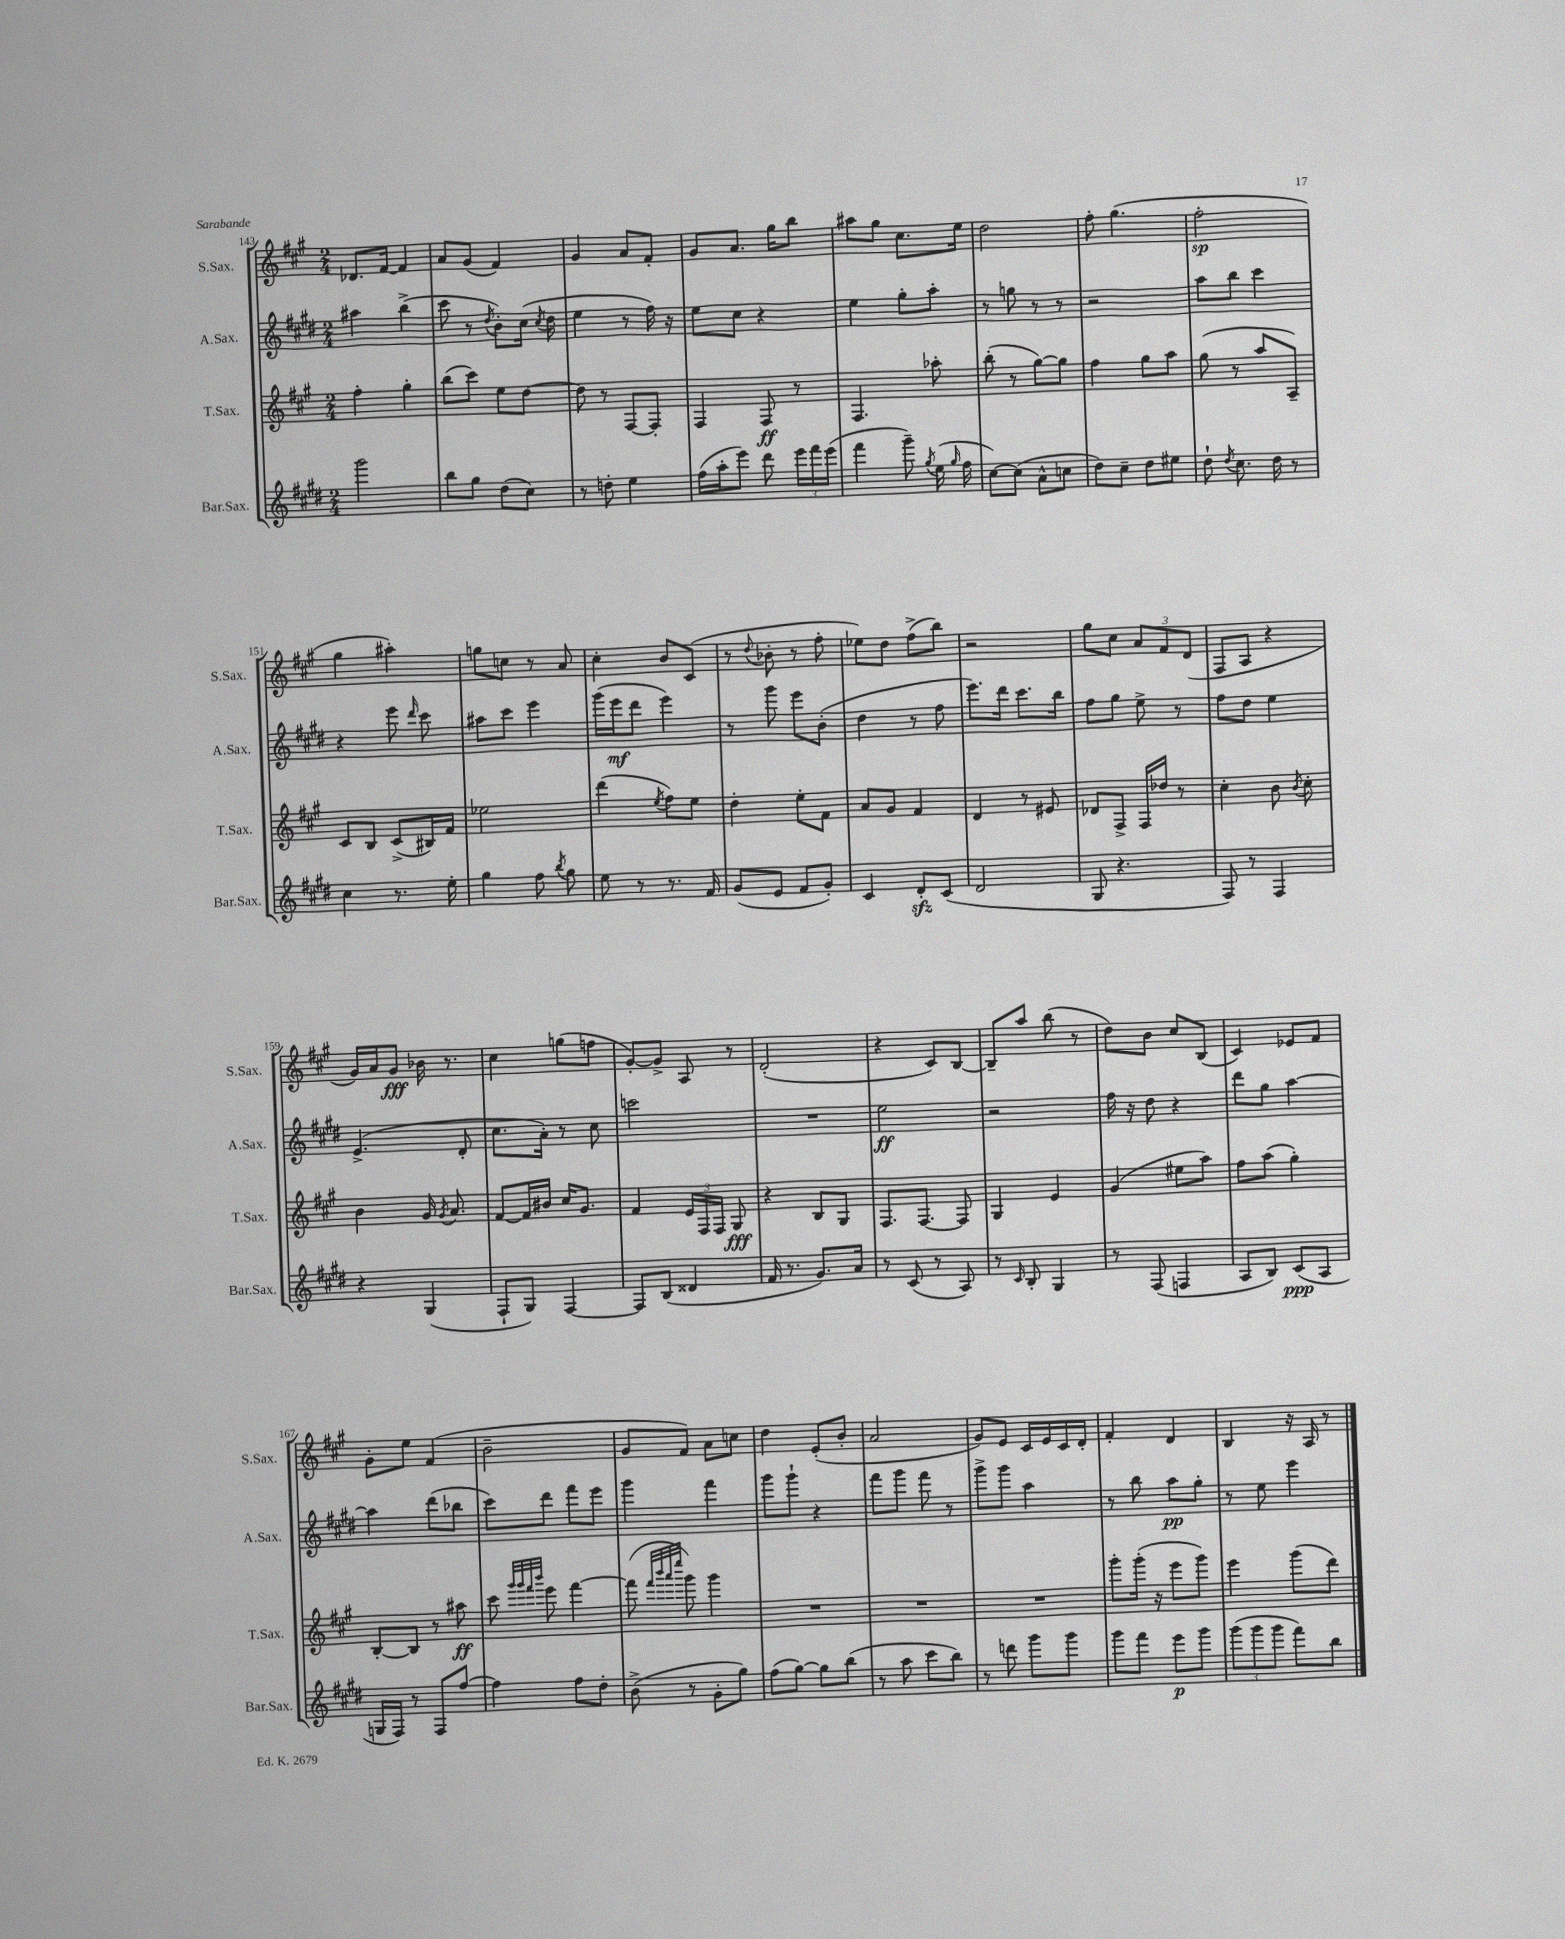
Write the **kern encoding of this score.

**kern	**kern	**kern	**kern
*staff4	*staff3	*staff2	*staff1
*clefG2	*clefG2	*clefG2	*clefG2
*k[f#c#g#d#]	*k[f#c#g#]	*k[f#c#g#d#]	*k[f#c#g#]
*M2/4	*M2/4	*M2/4	*M2/4
2ggg#	4ff#'	4aa#	8.d-
.	.	.	[16f#
.	4gg#'	(4bb^	4f#]
=	=	=	=
8bb	(8bb	8ccc#	8a
8gg#	8ccc#)	8r	(8g#
.	.	8qdd#	.
(8dd#	8ee	8b')	4f#)
8cc#)	[8dd	(16cc#	.
.	.	8qcc#	.
.	.	16dd#	.
=	=	=	=
8r	8dd]	4ee	4g#
8dd'	8r	.	.
4ee	[8F#	8r	8a
.	8F#']	16ff#)	8f#'
.	.	16r	.
=	=	=	=
(16ff#	4F#	8ee	8g#
16aa'	.	.	.
8eee)	.	8cc#	8.a
8ddd#	8F#	4r	.
.	.	.	16gg#
24eee	8r	.	8bb
24fff#	.	.	.
(24eee	.	.	.
=	=	=	=
4fff#	4.F#	4ee	8aa#
.	.	.	8gg#
8ggg#~)	.	8gg#'	8.cc#
8qgg#	.	.	.
(16ee	8aa-'	8aa'	.
16qqgg#	.	.	.
16ff#	.	.	16ee
=	=	=	=
[8cc#)	(8bb'	8r	2dd
(8cc#]	8r	8gg	.
8a^^	[8gg#)	8r	.
8cc	8gg#]	8r	.
=	=	=	=
8dd#)	4ff#	2r	8ff#'
8cc#~	.	.	(4.gg#
8dd#	8gg#	.	.
8ee#	8aa	.	.
=	=	=	=
8dd#`	(8gg#	8aa	2ff#'
8qdd#	.	.	.
8.cc#	8r	8bb	.
.	8aa	4ccc#	.
16dd#	.	.	.
8r	8A~)	.	.
=	=	=	=
4cc#	8c#	4r	4gg#
.	8B	.	.
8.r	(8c#^	8eee	4aa#')
.	.	16qqddd#	.
.	16B#)	8ccc#	.
16ee'	16f#	.	.
=	=	=	=
4gg#	2ee-	8aa#	8gg
.	.	8ccc#	8cc
8ff#	.	4eee	8r
8qbb	.	.	.
8gg#	.	.	8a
=	=	=	=
8ee	(4ddd	(16ggg#	4cc#'
.	.	16eee	.
8r	.	8ddd#	.
.	8qee	.	.
8.r	8ff#)	4eee)	8b
.	8ee	.	(8c#
16f#	.	.	.
=	=	=	=
(8g#	4dd'	8r	8r
.	.	.	8qqdd
8e	.	8ggg#	8b-'
8f#	8ee'	8eee	8r
8g#')	8f#	(8b'	8ff#'
=	=	=	=
4c#	8a	4dd#	8ee-)
.	8g#	.	8dd
8d#'	4f#	8r	(8ff#^
(8c#	.	8ff#	8bb)
=	=	=	=
2d#	4d	8.eee)	2r
.	.	16ddd#	.
.	8r	8.ccc#	.
.	8e#	.	.
.	.	16bb	.
=	=	=	=
8G#	8d-	8ff#	8gg#
4.r	8F#^	8gg#	8cc#
.	16F#	8ee^	12a
.	16dd-	.	.
.	.	.	12f#
.	8r	8r	.
.	.	.	(12d
=	=	=	=
8F#)	4cc#'	8ff#	8F#
8r	.	8dd#	8A
4F#	8b	4ee	4r
.	8qb	.	.
.	8cc#'	.	.
=	=	=	=
4r	4b	(4.e^	16g#)
.	.	.	16a
.	.	.	8g#
(4G#	16g#	.	16b-
.	8qg#	.	.
.	8.a	.	8.r
.	.	8d#'	.
=	=	=	=
8F#`	[8f#	8.cc#	4cc#
8G#)	16f#]	.	.
.	16b#	16a')	.
[4F#	16cc#	8r	(8gg
.	8.g#	.	.
.	.	8cc#	8ff
=	=	=	=
8F#]	4f#	2ccc	[8g#')
(8B	.	.	8g#^]
4d##	24e	.	8A
.	24F#	.	.
.	24F#	.	.
.	8G#	.	8r
=	=	=	=
16f#	4r	2r	(2d'
8.r	.	.	.
8.g#)	8B	.	.
.	8G#	.	.
16a	.	.	.
=	=	=	=
8r	8.F#	2ee	4r
(8c#	.	.	.
.	[8.F#	.	.
8r	.	.	8c#)
8A)	8F#]	.	[8B
=	=	=	=
8r	4G#	2r	8B~]
16qqc#	.	.	.
8B'	.	.	8aa
4G#	4e	.	(8bb
.	.	.	8r
=	=	=	=
8r	(4g#	16ff#	8dd)
.	.	16r	.
(8F#	.	8dd#	8b
4F	8ee#	4r	8cc#
.	8aa)	.	(8B
=	=	=	=
8A	8ff#	8ddd#	4c#)
8B)	(8aa	8gg#	.
(8c#	4gg#')	[4aa	8e-
8A	.	.	8f#
=	=	=	=
16G	[8B'	4aa]	8g#'
16F#)	.	.	.
8r	8B]	.	8ee
8F#	8r	(8ddd#	(4f#
[8ff#	8aa#	8bb-	.
=	=	=	=
4ff#]	8ccc#	8ccc#)	2b~
.	32qqggg#	.	.
.	32qqggg#	.	.
.	32qqfff#	.	.
.	32qqbbb	.	.
.	8eee	8ddd#	.
8ff#	[4fff#	8fff#	.
8dd#'	.	8eee	.
=	=	=	=
(8b^	(8fff#]	4ggg#	8g#
.	32qqfff#	.	.
.	32qqbbb	.	.
.	32qqaaa	.	.
.	32qqeeee	.	.
8r	8ggg#)	.	8f#)
8g#'	4ggg#	4fff#	8a
8gg#)	.	.	8cc
=	=	=	=
(8ff#	2r	8ggg#	4dd
[8gg#)	.	8ggg#`	.
8gg#]	.	4r	(8e'
(8bb	.	.	8b'
=	=	=	=
8r	2r	8fff#	2a
8aa	.	8ggg#	.
8ccc#	.	8fff#	.
8bb)	.	8r	.
=	=	=	=
8r	2r	8ggg#^	8g#)
8ddd	.	8ggg#	8e
8ggg#	.	4aa	16c#
.	.	.	16e
8ggg#	.	.	16c#
.	.	.	16d'
=	=	=	=
8ggg#	8ggg#'	8r	4f#'
8fff#	(16ggg#'	8bb	.
.	16r	.	.
8eee	8eee	8aa	4d
8ggg#	8ggg#)	8gg#'	.
=	=	=	=
(12ggg#	4eee	8r	4B
12ggg#	.	.	.
.	.	8ee	.
12ggg#	.	.	.
8fff#)	(8ggg#	4eee	16r
.	.	.	16A
8bb	8ddd)	.	8r
==	==	==	==
*-	*-	*-	*-
